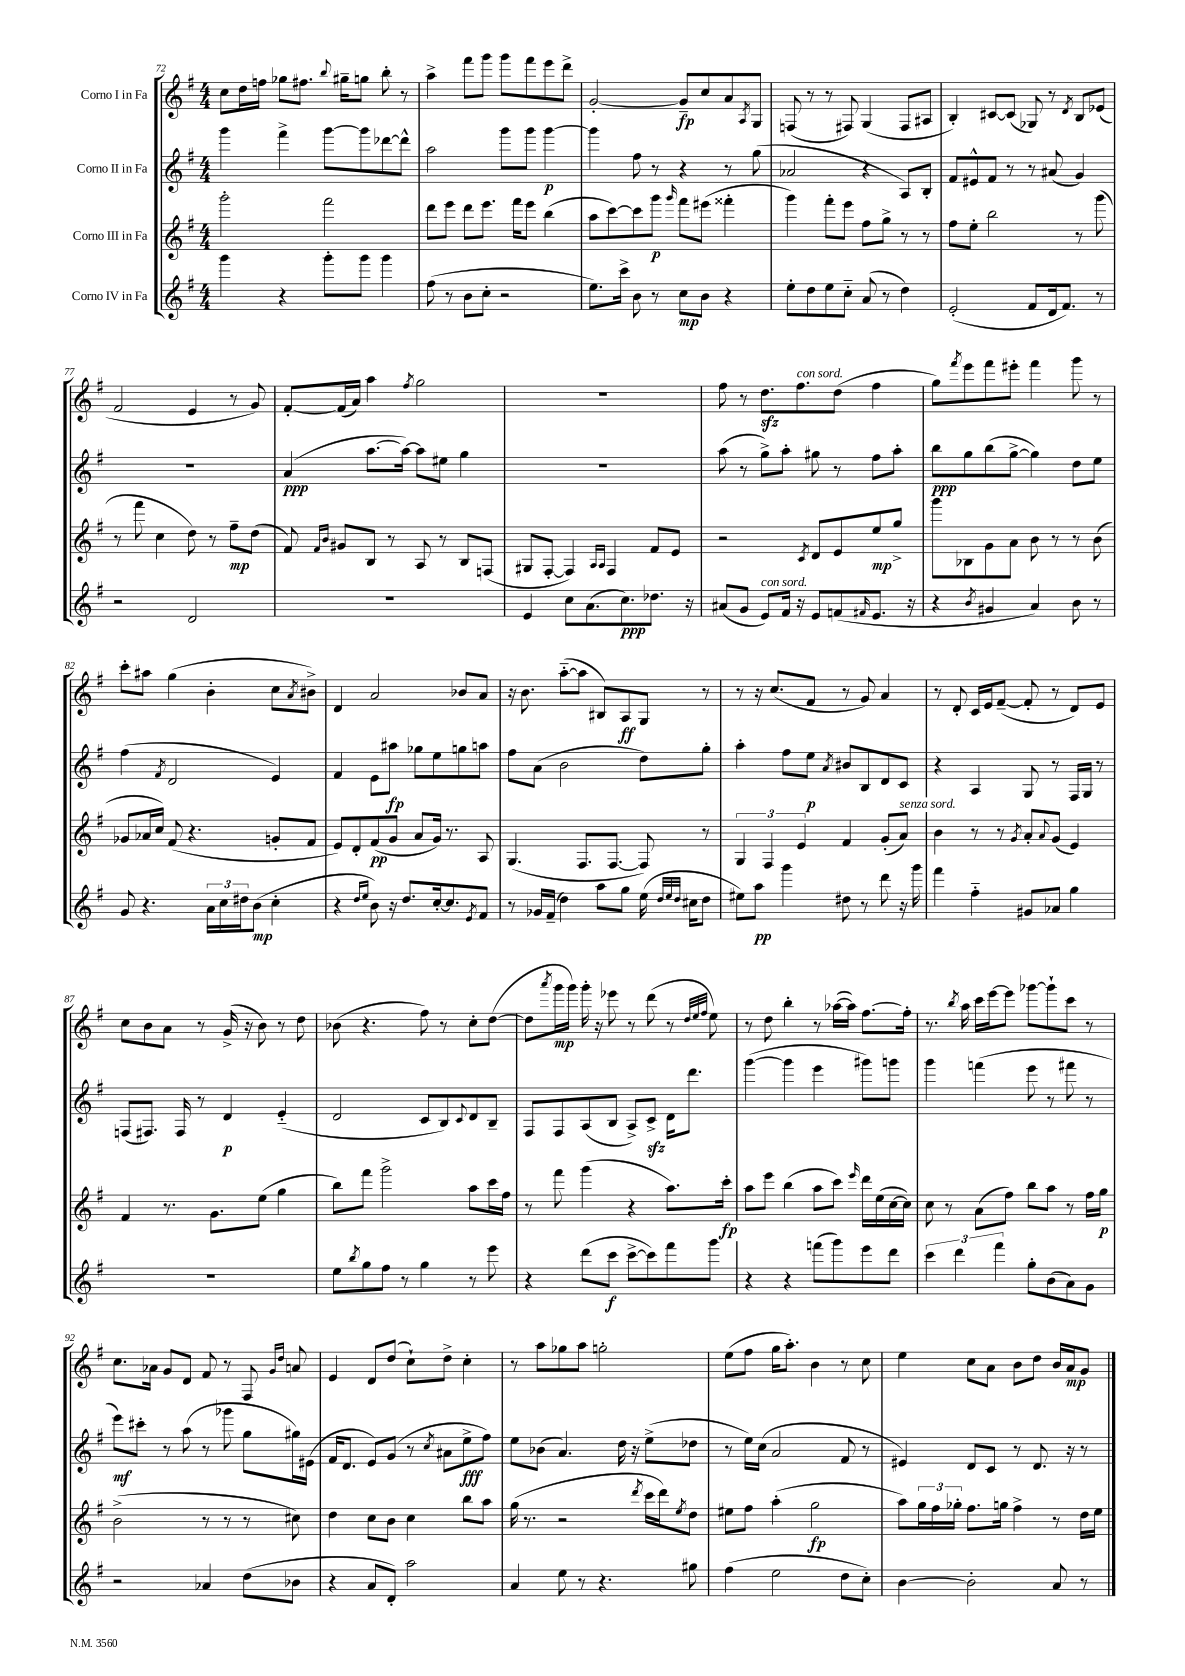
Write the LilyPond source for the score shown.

<<
\new StaffGroup <<
\new Staff = "s0" \with { instrumentName = "Corno I in Fa" } {
    \clef treble \key g \major \numericTimeSignature \time 4/4
    c''8 d''16 f''16 ges''8 fis''8. \appoggiatura { b''8 } gis''16-- g''8 b''8-. r8 |
    a''4-> fis'''8 g'''8 g'''8 fis'''8 e'''8 d'''8-> |
    g'2~-. g'8--\fp c''8 a'8 \acciaccatura { a8 } g8 |
    f8( r8 r8 fis8) g4( fis8 ais8 |
    b4-.) cis'8~ cis'8( ges8) r8 \acciaccatura { d'8 } b8 ees'8( |
    fis'2 e'4 r8 g'8) |
    fis'8~-. fis'16( a'16) a''4 \acciaccatura { fis''8 } g''2 |
    R1 |
    fis''8 r8 d''8.\sfz fis''8.^\markup { \italic "con sord." } d''8( fis''4 |
    g''8) \acciaccatura { fis'''8 } e'''8 fis'''8 eis'''8-. fis'''4 g'''8 r8 |
    c'''8-. ais''8 g''4( b'4-. c''8 \acciaccatura { a'8 } bis'8->) |
    d'4 a'2 bes'8 a'8 |
    r16 b'8. a''8~-_( a''8 bis8) a8\ff g8 r8 |
    r8 r16 c''8.( fis'8 r8 g'8) a'4 |
    r8 d'8-. c'16 e'16 fis'8~--( fis'8-. r8 d'8) e'8 |
    c''8 b'8 a'8 r8 g'16->( r16 b'8) r8 d''8 |
    bes'8( r4. fis''8) r8 c''8-. d''8~( |
    d''8 \acciaccatura { a'''8 } g'''16\mp g'''16) g'''16-. r16 ees'''8 r8 d'''8( r8 \grace { d''32 e''32 fis''32 } e''8) |
    r8 d''8 b''4-. r8 aes''16~( aes''16) fis''8.~ fis''16-. |
    r8. \acciaccatura { b''8 } a''16 c'''16 e'''16~ e'''8 ges'''8~ ges'''8-! c'''8 r8 |
    c''8. aes'16 g'8 d'8 fis'8 r8 fis8 \grace { g'16 d''16 } a'8 |
    e'4 d'8 d''8( c''8-!) d''8-> c''4-. |
    r8 a''8 ges''8 a''8 g''2-. |
    e''8( fis''8 g''16 a''8.-.) b'4 r8 c''8 |
    e''4 c''8 a'8 b'8 d''8 b'16 a'16\mp g'8 \bar "|." |
}
\new Staff = "s1" \with { instrumentName = "Corno II in Fa" } {
    \clef treble \key g \major \numericTimeSignature \time 4/4
    g'''4 fis'''4-> g'''8~ g'''8 des'''8~ des'''8-^ |
    a''2 g'''8 g'''8 g'''4~\p |
    g'''4 fis''8 r8 r4 r8 g''8( |
    aes'2 r4 a8) b8-. |
    fis'8 eis'8-^ fis'8 r8 r8 ais'8( g'4) |
    R1 |
    a'4\ppp( a''8.~ a''16~) a''8 eis''8 g''4 |
    R1 |
    a''8( r8 g''8->) a''8-. gis''8 r8 fis''8 a''8-. |
    b''8\ppp g''8 b''8( g''8~-> g''4) d''8 e''8 |
    fis''4( \acciaccatura { fis'8 } d'2 e'4) |
    fis'4 e'8 ais''8\fp ges''8 e''8 g''8 a''8 |
    fis''8 a'8( b'2 d''8) g''8-. |
    a''4-. fis''8 e''8\p \acciaccatura { a'8 } bis'8 b8 d'8 c'8 |
    r4 a4 g8 r8 fis16 g16 r8 |
    f8( fis8.) fis16 r8 d'4\p e'4-_( |
    d'2 c'8 b8) \appoggiatura { c'8 } d'8 b8-- |
    fis8 fis8 a8( b8 a8->) c'8->\sfz d'16 d'''8. |
    g'''4~( g'''4 e'''4 gis'''8) g'''8 |
    g'''4 f'''4( e'''8 r8 fis'''8 r8 |
    e'''8\mf) cis'''8-. r8 a''8( r8 ges'''8 g''8 gis''16) eis'16( |
    fis'16 d'8. e'8) g'8( r8 \acciaccatura { c''8 } ais'8 e''8->\fff fis''8) |
    e''8 bes'8( a'4.) d''16 r16 e''8->( des''8 |
    r8 e''16) c''16( a'2 fis'8 r8 |
    eis'4) d'8 c'8 r8 d'8. r16 r8 \bar "|." |
}
\new Staff = "s2" \with { instrumentName = "Corno III in Fa" } {
    \clef treble \key g \major \numericTimeSignature \time 4/4
    g'''2-. fis'''2 |
    d'''8 e'''8 d'''8 e'''8. fis'''16 e'''8 b''4( |
    a''8 c'''8~) c'''8 g'''8\p \grace { g'''16 } fis'''8 eis'''8( fisis'''4-. |
    g'''4) fis'''8-. e'''8 fis''8 g''8-> r8 r8 |
    fis''8 e''8-. b''2 r8 g'''8( |
    r8 fis'''8 c''4 d''8) r8 fis''8--\mp d''8( |
    fis'8) \grace { fis'16 b'16 } gis'8 b8 r8 a8 r8 b8 f8( |
    gis8 fis8~-. fis4) \grace { a16 a16 } fis4 fis'8 e'8 |
    r2 \acciaccatura { c'8 } d'8 e'8 e''8\mp g''8-> |
    g'''8 bes8 g'8 a'8 b'8 r8 r8 b'8( |
    ges'8 aes'16 c''16) fis'8( r4. g'8-. fis'8 |
    e'8) d'8-. fis'8\pp( g'8 a'8 g'16) r8. a8 |
    g4.( fis8. fis8.~ fis8) r8 |
    \tuplet 3/2 { g4 fis4 e'4 } fis'4 g'8-.( a'8^\markup { \italic "senza sord." }) |
    b'4 r8 r8 \acciaccatura { g'8 } a'8-. \appoggiatura { a'8 } g'8( e'4) |
    fis'4 r8. g'8. e''8( g''4 |
    b''8) fis'''8 g'''2-> a''8 c'''16 fis''16 |
    r8 fis'''8 g'''4( r4 a''8.) c'''16-.\fp |
    a''8 e'''8 b''4( a''8 c'''8) \grace { e'''16 } d'''16 e''16( c''16~ c''16) |
    c''8 r8 a'8( fis''8) b''8 a''8 r8 fis''16 g''16\p |
    b'2->( r8 r8 r8 cis''8) |
    d''4 c''8 b'8 c''4 b''8 a''8 |
    g''16( r8. r2 \acciaccatura { d'''8 } c'''16 d'''16) \acciaccatura { e''8 } d''8 |
    eis''8 fis''8 a''4-.( g''2\fp |
    a''8) \tuplet 3/2 { g''16 fis''16 ges''16-. } fis''8. g''16 fis''4-> r8 d''16 e''16 \bar "|." |
}
\new Staff = "s3" \with { instrumentName = "Corno IV in Fa" } {
    \clef treble \key g \major \numericTimeSignature \time 4/4
    g'''4 r4 g'''8-. g'''8 g'''4 |
    fis''8( r8 b'8 c''8-. r2 |
    e''8.) c'''16-> b'8 r8 c''8\mp b'8 r4 |
    e''8-. d''8 e''8 c''8-_ a'8( r8 d''4) |
    e'2-.( fis'8 d'16 fis'8.) r8 |
    r2 d'2 |
    R1 |
    e'4 c''8 a'8.( c''8.\ppp) des''8. r16 |
    ais'8( g'8 e'8^\markup { \italic "con sord." }) fis'16 r16 e'8 f'8( \grace { fis'16 } e'8. r16 |
    r4 \acciaccatura { b'8 } gis'4 a'4) b'8 r8 |
    g'8 r4. \tuplet 3/2 { a'16 c''16 dis''16 } b'8\mp( c''4-. |
    r4 \grace { d''16 e''16 } b'8) r16 d''8. c''16~-. c''8. \acciaccatura { e'8 } fis'8 |
    r8 ges'16 fis'16--( d''4) a''8 g''8 e''16( \grace { d''32 e''32 d''32 } cis''16 d''8 |
    eis''8) a''8\pp g'''4 dis''8 r8 d'''8 r16 g'''16 |
    fis'''4 fis''4-_ gis'8 aes'8 g''4 |
    R1 |
    e''8 \acciaccatura { b''8 } g''8 fis''8 r8 g''4 r8 e'''8 |
    r4 d'''8( c'''8\f c'''8~-> c'''8) fis'''8 g'''8 |
    r4 r4 f'''8( g'''8) e'''8 d'''8 |
    \tuplet 3/2 { c'''4 d'''4 fis'''4 } g''8-. b'8( a'8) g'8 |
    r2 aes'4 d''8( bes'8 |
    r4 a'8 d'8-.) a''2 |
    a'4 e''8 r8 r4. gis''8 |
    fis''4( e''2 d''8 c''8-.) |
    b'4~ b'2-. a'8 r8 \bar "|." |
}
>>
>>
\layout { \context { \Score currentBarNumber = #72 } }
